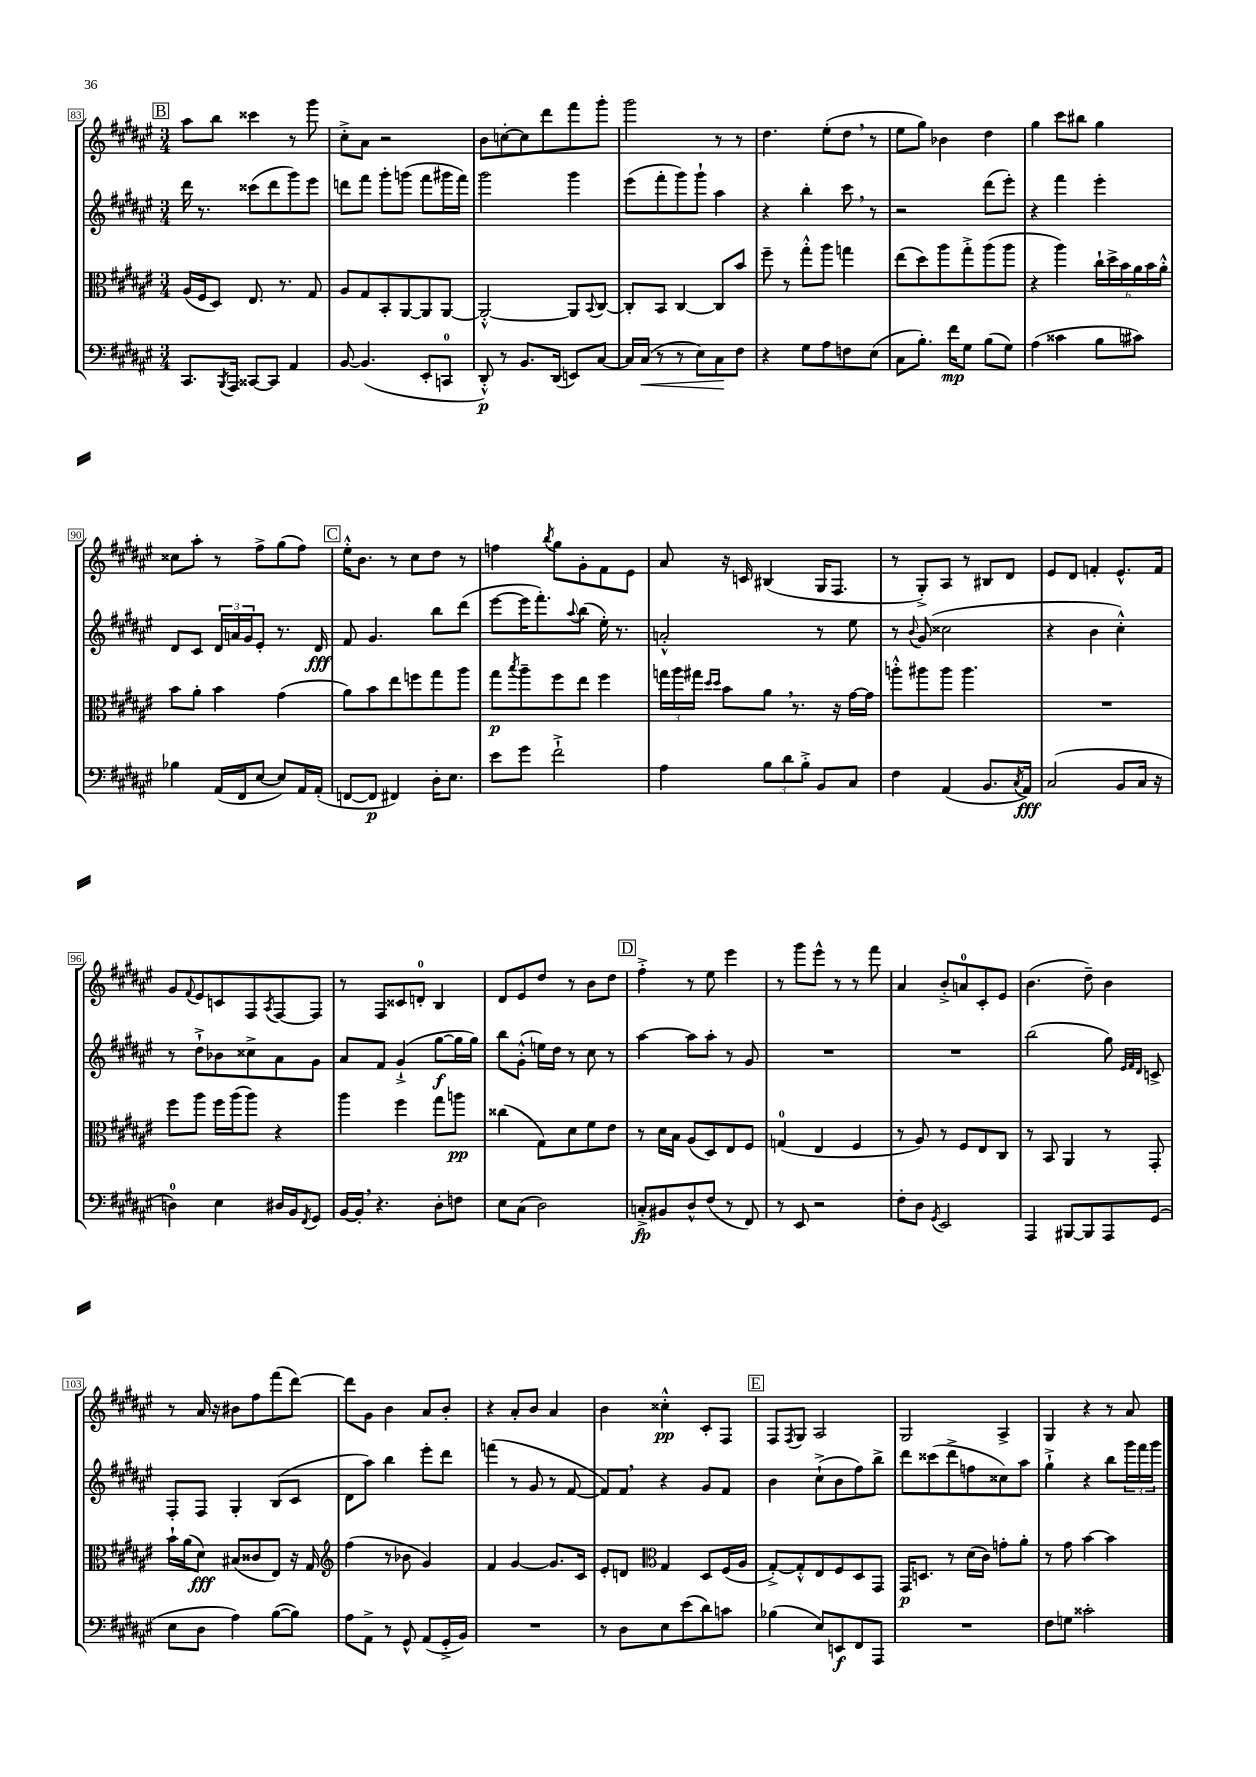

**kern	**kern	**kern	**kern
*staff4	*staff3	*staff2	*staff1
*clefF4	*clefC3	*clefG2	*clefG2
*k[f#c#g#d#a#e#]	*k[f#c#g#d#a#e#]	*k[f#c#g#d#a#e#]	*k[f#c#g#d#a#e#]
*M3/4	*M3/4	*M3/4	*M3/4
8.CC#/L	(16A#/LL	16ddd#\	8aa#\L
.	16F#/J	8.r	.
.	8D#/J)	.	8bb\J
8qBBB/	.	.	.
16AAA#/Jk	.	.	.
[8CC##/L	8.E#/	(8ccc##\L	4ccc##\
8CC##/]J	.	8ddd#\	.
.	8.r	.	.
4AA#/	.	8ggg#\)	8r
.	8G#/	8eee#\J	8ggg#\
=	=	=	=
[8BB/	8A#/L	8ddd\L	8cc#'^\L
(4.BB/]	8G#/	8fff#\J	8a#\J
.	8BB'/	8ggg#'\L	2r
.	[8AA#/	(8ggg\J	.
8EE#'/L	8AA#/]	8fff#\L	.
8CC/J	[8AA#/J	16ggg#\L	.
.	.	16fff#\JJ)	.
=	=	=	=
8DD#'^^/)	2AA#'^^/_	2ggg#\	8b\L
8r	.	.	[8cc'\
8.BB/L	.	.	8cc\]
.	.	.	8ddd#\
(16DD#/Jk	.	.	.
8EE/L)	8AA#/]L	4ggg#\	8fff#\
.	8qqBB/	.	.
[8C#/J	[8C#/J	.	8ggg#'\J
=	=	=	=
16C#/]LL	8C#'/]L	(8eee#\L	2ggg#\
(16C#/JJ	.	.	.
8r	8BB/J	8fff#'\	.
8r	[4C#/	8ggg#\)	.
8E#\L)	.	8ggg#`\J	.
8C#\	8C#/]L	4aa#\	8r
8F#\J	8b/J	.	8r
=	=	=	=
4r	8ff#~\	4r	4.dd#\
.	8r	.	.
8G#\L	8gg#'^^\L	4bb'\	.
8A#\	8aa#\J	.	(8ee#'\L
8F\	4gg\	8ccc#\	8dd#\J
(8E#\J	.	8r	8r
=	=	=	=
8C#\L	(8ee#\L	2r	8ee#\L
8.B'\J)	8dd#\)	.	8gg#\J)
.	8aa#\	.	4b-\
16f#\LK	.	.	.
8G#\J	8gg#'^\	.	.
(8B\L	(8aa#\	(8ddd#\L	4dd#\
8G#\J)	8aa#\J	8eee#'\J)	.
=	=	=	=
(4A#\	4r	4r	4gg#\
4c##\	4aa#\)	4fff#\	8ccc#\L
.	.	.	8bb#\J
8B\L	24cc#`\LL	4eee#'\	4gg#\
.	24dd#^\	.	.
.	24b\	.	.
8c#\J)	24a#\	.	.
.	24b\	.	.
.	24a#'^^\JJ	.	.
=	=	=	=
4B-\	8b\L	8d#/L	8cc##\L
.	8a#'\J	8c#/J	8aa#'\J
(16AA#/LL	4b\	24d#/LL	8r
.	.	24a/	.
16FF#/J	.	.	.
.	.	24g#/J	.
[8E#/J	.	8e#'/J	8ff#^\L
8E#/]L)	(4g#\	8.r	(8gg#\
16AA#/L	.	.	8ff#\J)
(16AA#'/JJ	.	16d#/	.
=	=	=	=
[8FF/L	8a#\L)	8f#/	16ee#'^^\LK
.	.	.	8.b\J
8FF/]J	8b\	4.g#/	.
4FF#/)	8ee#\	.	8r
.	8ff\	.	8cc#\L
16D#'\LK	8gg#\	8bb\L	8dd#\J
8.E#\J	.	.	.
.	8aa#\J	(8ddd#\J	8r
=	=	=	=
8e#\L	8gg#\L	[8eee#\L	4ff\
.	8qbb/	.	.
8g#\J	8aa#~\	16eee#\]K	.
.	.	8.fff#'\)	.
.	.	.	8qbb/
2f#`^\	8ff#\	.	8gg#\L
.	.	8qqaa#/	.
.	8ee#\J	(8bb\J	8g#'\
.	4ff#\	16ee#'\)	8f#\
.	.	8.r	.
.	.	.	8e#\J
=	=	=	=
4A#\	24gg\LL	2a'^^/	8a#/
.	24aa#\	.	.
.	24gg#\JJ	.	.
.	16qqdd#/LL	.	.
.	16qqdd#/JJ	.	.
.	8b\L	.	16r
.	.	.	16c/
12B\L	8a#\J	.	(4B#/
12d#\	.	.	.
.	8.r	.	.
12B'^\J	.	.	.
8BB/L	.	8r	16G#/LK
.	16r	.	8.F#/J
8C#/J	[16g#\LL	8ee#\	.
.	16g#\]JJ	.	.
=	=	=	=
4F#\	8aa'^^\L	8r	8r
.	.	8qqb/	.
.	8aa#\	(8g#/	8G#'^/L)
(4AA#/	8aa#\J	2cc##\	8A#/J
.	4.aa#\	.	8r
8.BB/L	.	.	8B#/L
.	.	.	8d#/J
8qC#/	.	.	.
16AA#/Jk)	.	.	.
=	=	=	=
(2C#/	2.r	4r	8e#/L
.	.	.	8d#/J
.	.	4b\	4f'/
8BB/L	.	4cc#'^^\)	8.e#^^/L
16C#/Jk	.	.	.
16r	.	.	16f/Jk
=	=	=	=
4D\)	8ff#\L	8r	8g#/L
.	.	.	8qqf#/
.	8aa#\J	8dd#`^\L	8e#/
4E#\	16ff#\LL	8b-\	8c/
.	(16aa#\J	.	.
.	8aa#\J)	8cc##^\	8F#/
.	.	.	8qA#/
16D#/LL	4r	8a#\	[8F#/
16BB/J	.	.	.
8qFF#/	.	.	.
8GG#/J	.	8g#\J	8F#/]J
=	=	=	=
[16BB/LL	4aa#\	8a#/L	8r
16BB'/]JJ	.	.	.
4.r	.	8f#/J	8F#/L
.	4ff#\	(4g#`^/	8c##/
.	.	.	8d'/J
8D#'\L	8gg#\L	[8gg#\L	4B/
8F\J	8aa\J	16gg#\]L	.
.	.	16gg#\JJ)	.
=	=	=	=
8E#\L	(4cc##\	8bb\L	8d#/L
(8C#\J	.	(8g#'^^\J	8e#/
2D#\)	8G#\L)	16ee\LL)	8dd#/J
.	.	16dd#\JJ	.
.	8d#\	8r	8r
.	8f#\	8cc#\	8b\L
.	8e#\J	8r	8dd#\J
=	=	=	=
8C'^/L	8r	[4aa#\	4ff#'^\
8BB#/	16d#\LL	.	.
.	16B\JJ	.	.
8D#^^/	(8A#/L	8aa#\]L	8r
(8F#/J	8D#/)	8aa#'\J	8ee#\
8r	8E#/	8r	4eee#\
8FF#/)	8F#/J	8g#/	.
=	=	=	=
8r	(4G/	2.r	8r
8EE#/	.	.	8ggg#\L
2r	4E#/	.	8eee#^^\J
.	.	.	8r
.	4F#/	.	8r
.	.	.	8fff#\
=	=	=	=
8F#'\L	8r	2.r	4a#/
8D#\J	8A#/)	.	.
8qGG#/	.	.	.
2EE#/	8r	.	8b'^/L
.	8F#/L	.	8a/
.	8E#/	.	8c#'/
.	8C#/J	.	8e#/J
=	=	=	=
4AAA#/	8r	(2bb\	(4.b\
.	8BB/	.	.
[8BBB#/L	4AA#/	.	.
8BBB#/]	.	.	8dd#~\)
8AAA#/	8r	8gg#\)	4b\
.	.	32qqe#/LLL	.
.	.	32qqf#/	.
.	.	32qqd#/JJJ	.
(8GG#/J	8GG#'/	8c^/	.
=	=	=	=
8E#\L	16b`\LL	8F#'/L	8r
.	(16a#\J	.	.
8D#\J	8d#\J)	8F#/J	16a#/
.	.	.	16r
4A#\)	(8B#/L	4G#'/	8b#\L
.	8c##/	.	8ff#\
([8B\L	8E#/J)	(8B/L	(8fff#\
8B\]J)	16r	8c#/J	[8ddd#\J)
.	16G#/	.	.
=	=	=	=
*	*clefG2	*	*
8A#\L	(4ff#\	8d#\L	8ddd#\]L
8AA#^\J	.	8aa#\J)	8g#\J
8r	8r	4bb\	4b\
8GG#^^/	8b-\	.	.
(8AA#/L	4g#/)	8eee#'\L	8a#/L
16GG#'^/L	.	8ddd#\J	8b'/J
16BB/JJ)	.	.	.
=	=	=	=
2.r	4f#/	(4fff\	4r
.	[4g#/	8r	8a#'/L
.	.	8g#/	8b/J
.	8.g#/]L	8r	4a#/
.	.	[8f#/	.
.	16c#/Jk	.	.
=	=	=	=
8r	8e#'/L	8f#/]L)	4b\
8D#\L	8d/J	8f#/J	.
*	*clefC3	*	*
8E#\	4G#/	4r	4cc##'^^\
(8e#\	.	.	.
8d#\)	8D#/L	8g#/L	8c#'/L
8c\J	(16F#/L	8f#/J	8F#/J
.	16A#/JJ	.	.
=	=	=	=
(4B-\	[8G#'^/L)	4b\	8F#/L
.	.	.	8qF#/
.	8G#'^^/]	.	8G#/J
8E#/L)	8E#/	(8cc#`^\L	2A#/
8EE/	8F#/	8b\	.
8FF#/	8D#/	8ff#\)	.
8AAA#/J	8GG#/J	8bb^\J	.
=	=	=	=
2.r	16GG#/LK	8ddd#\L	2G#/
.	8.D/J	.	.
.	.	(8ccc##\	.
.	8r	8ddd#^\	.
.	(16d#\LL	8ff\	.
.	16c#\JJ)	.	.
.	8g'\L	8cc##\)	4A#^/
.	8a#'\J	8aa#\J	.
=	=	=	=
8F#\L	8r	4gg#`^\	4G#/
8G\J	8g#\	.	.
2c##'\	[4b\	4r	4r
.	4b\]	8bb\L	8r
.	.	24ggg#\L	8a#/
.	.	24fff#\	.
.	.	24ggg#\JJ	.
==	==	==	==
*-	*-	*-	*-
